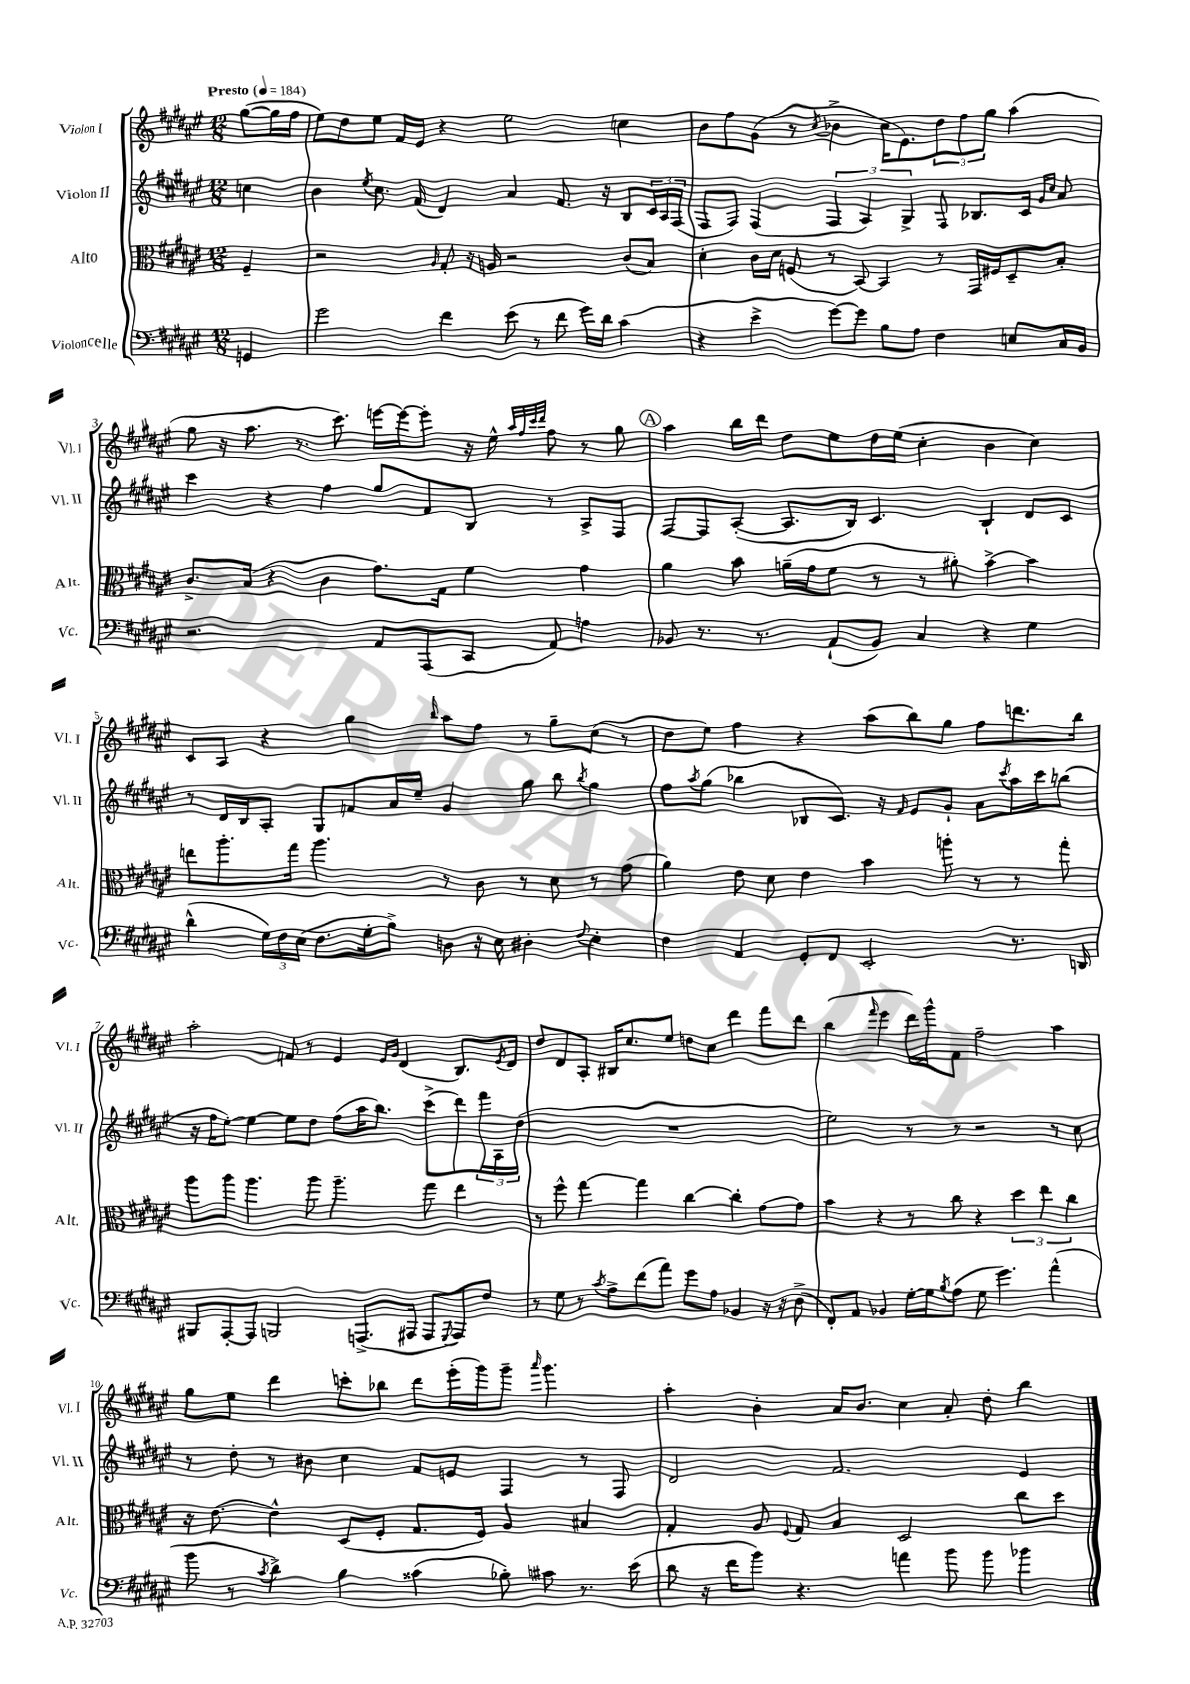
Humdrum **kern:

**kern	**kern	**kern	**kern
*part4	*part3	*part2	*part1
*staff4	*staff3	*staff2	*staff1
*I"Violoncelle	*I"Alto	*I"Violon II	*I"Violon I
*I'Vc.	*I'Alt.	*I'Vl. II	*I'Vl. I
*clefF4	*clefC3	*clefG2	*clefG2
*k[f#c#g#d#a#e#]	*k[f#c#g#d#a#e#]	*k[f#c#g#d#a#e#]	*k[f#c#g#d#a#e#]
*M12/8	*M12/8	*M12/8	*M12/8
*MM184	*MM184	*MM184	*MM184
=	=	=	=
!	!	!	!LO:TX:a:B:t=Presto
4GGn/	4F#~/	4ccn\	([8gg#\L
.	.	.	16gg#\L]
.	.	.	16ff#\JJ
=1	=1	=1	=1
2g#\	2r	4b\	8ee#\L)
.	.	.	8dd#\
.	.	8qee#/	.
.	.	8.cc#\	8ee#\J
.	.	.	16f#/LL
.	.	(16f#/	16e#/JJ
.	16qqA#/	.	.
4f#\	8G#'/	4d#/)	4r
.	16r	.	.
.	16An/	.	.
(8e#\	2r	4a#/	2ee#\
8r	.	.	.
8f#\	.	8.f#/	.
16g#\LL)	.	.	.
16d#\JJ	.	16r	.
(4c#\	(8c#/L	8B/L	4ccn\
.	8B/J)	24c#/L	.
.	.	24A#/	.
.	.	(24F#/JJ	.
=2	=2	=2	=2
4r	4d#'\	8F#/L	8b\L
.	.	8F#/J)	8ff#\
4e#^\	16c#\LL	(4F#/	(8g#\J
.	16d#\JJ	.	.
.	(8Fn/	.	8r
.	.	.	8qcc#/
[8g#\L)	8r	6F#/	4b-X^\
8g#\J]	[8BB/)	.	.
.	.	6A#/)	.
8B\L	4BB/]	.	16cc#\KL
.	.	.	8.e#\)
.	.	6G#^/	.
8A#\J	.	.	.
4F#\	8r	8F#/	12dd#\
.	.	.	12ff#\
.	16GG#/LL	8.B-X/L	.
.	.	.	12gg#\J
.	16F#X/J	.	.
8En/L	8D#~/	.	(4aa#\
.	.	16c#/Jk	.
.	.	16qqg#/LL	.
.	.	16qqcc#/JJ	.
16C#/L	8B'/J	8a#/	.
16BB/JJ	.	.	.
!!LO:LB:g=z
=3	=3	=3	=3
2.r	8.c#^/L	4ccc#\	8gg#\
.	.	.	16r
.	(16B/Jk	.	8.aa#\
.	4r	4r	.
.	.	.	8.r
.	4c#\	4ff#\	.
.	.	.	8.ccc#\)
8AA#/L	8.g#\L)	8gg#/L	[16eeen\LL
.	.	.	16eee\J_
(8AAA#/	.	8f#/	8eee'\J]
.	16G#\Jk	.	.
8CC#/J	4f#\	8B/J	16r
.	.	.	16ee#^^\
.	.	.	32qqaa#/LLL
.	.	.	32qqff#/
.	.	.	32qqccc#/
.	.	.	32qqddd#/JJJ
8AA#/)	.	8r	8ff#\
4An\	4g#\	8A#^/L	8r
.	.	8F#/J	8gg#\
!!LO:REH:place=s1:t=A
=4	=4	=4	=4
8BB-X/	4a#\	[8F#/L	4aa#\
8.r	.	8F#/]	.
.	8b\	([8A#'/J	16bb\LL
8.r	.	.	16ddd#\JJ
.	(16an~\LL	8.A#/L]	8dd#\L
.	16g#\J	.	.
(8AA#`/L	8f#\J	.	8ee#\
.	.	16B/Jk)	.
8BB-/J)	8r	4.c#/	16dd#\L
.	.	.	(16ee#\JJ
4C#/	8r	.	4cc#'\
.	8a#X'\)	.	.
4r	[4b^\	4B`/	4b\
4G#\	4b\]	8d#/L	4cc#\)
.	.	8c#/J	.
!!LO:LB:g=z
=5	=5	=5	=5
(4d#^^\	8een\L	8r	8c#/L
.	8.aa#'\	16d#/LL	8A#/J
.	.	16B/J	.
24G#\LL)	.	8A#'/J	4r
24F#\	.	.	.
.	16gg#\Jk	.	.
(24E#\JJ	.	.	.
8.F#\L	4.aa#\	8G#/L	.
.	.	8fn/	4gg#\
16G#'\k	.	.	.
8B^\J)	.	16a#/L	.
.	.	16ee#~/JJ	.
.	.	.	16qqbb/
8Dn\	8r	4g#/	8aa#\L
16r	8c#\	.	8ff#\J
16E#\	.	.	.
4D#X'\	8r	8gg#\	8r
.	8d#\	8bb\	8gg#~\L
8qqF#/	.	8qbb/	.
4E#'\	8r	4gg#\	(8cc#\J
.	(8g#\	.	8r
=6	=6	=6	=6
4F#\	4a#\)	8ff#\L	8dd#\L
.	.	8qaa#/	.
.	.	(8gg#\J	8ee#\J)
4AA#/	8e#\	4bb-X\	4ff#\
.	8d#\	.	.
8GG#'/L	4e#\	8B-X/L	4r
8FF#/J	.	8.c#/J)	.
2EE#'/	4b\	.	(8aa#\L
.	.	16r	.
.	.	16qqf#/	.
.	.	8e#/L	8bb\)
.	8aan'\	8g#`/J	8gg#\J
.	8r	8a#\L	8ff#\L
.	.	8qccc#/	.
8.r	8r	16aa#\L	8.dddn\
.	.	16ccc#\J	.
.	8gg#'\	(8bbn\J	.
16DDn/	.	.	16bb\Jk
!!LO:LB:g=z
=7	=7	=7	=7
8BBB#X/L	8aa#\L	16r	2aa#'\
.	.	16ff#\KL	.
[8AAA#'/	8aa#\J	[8ee#'\J)	.
8AAA#/J]	4.aa#\	4ee#\_	.
2BBBn/	.	.	.
.	.	8ee#\L]	8fn/
.	8aa#\	8dd#\J	8r
.	4.aa#~\	(8ff#\L	4e#/
(8.AAAn^/L	.	16aa#\K	.
.	.	8.bb\J)	.
.	.	.	16qqe#/LL
.	.	.	16qqg#/JJ
.	.	.	(4d#/
16AAA#X/Jk	.	.	.
8AAA#/L	8gg#\	(8ccc#^\L	.
8qqGGG#/	.	.	.
8AAA#/)	4ee#\	8ddd#\)	8.B/L)
8F#/J	.	24fff#\L	.
.	.	24A#\	.
.	.	.	8qe#/
.	.	.	16d#/Jk
.	.	(24dd#\JJ	.
=8	=8	=8	=8
8r	8r	1.r	8dd#/L
8G#\	8ff#^^\	.	8d#/
8r	[4gg#\	.	8A#'/J
8qc#/	.	.	.
8A#^\L	.	.	16B#X/KL
.	.	.	8.cc#/
(8f#\	4gg#\]	.	.
8a#\J)	.	.	8ee#/J
8g#\L	[4cc#\	.	8ddn\L
8A#\J	.	.	8cc#\J
4BB-X/	4cc#'\]	.	4ddd#\
16r	[8g#\L	.	8fff#\L
16r	.	.	.
(8D#^\	8g#\J]	.	8ddd#\J
=9	=9	=9	=9
8FF#'/L)	4b\	2ee#\)	(4bb\
8AA#/J	.	.	.
.	.	.	16qqfff#/
4BB-X/	4r	.	4eee#\
[16G#'\LL	8r	8r	16ddd#\LL)
16G#\J]	.	.	16ggg#^^\J
8qB/	.	.	.
(8A#\J	8cc#\	8r	8f#\J
8G#\	4r	2r	2ff#~\
4.g#\)	.	.	.
.	6dd#\	.	.
.	6ee#\	.	.
(4a#^^\	.	8r	4aa#\
.	6cc#\	.	.
.	.	8cc#\	.
!!LO:LB:g=z
=10	=10	=10	=10
8b\	16r	8r	8gg#\L
.	[8.e#\	.	.
8r	.	8dd#'\	8ee#\J
8qc#/	.	.	.
4d#^\)	4e#^^\]	8r	4ddd#\
.	.	8b#X\	.
4B\	(8D#/L	4cc#\	8cccn'\L
.	8F#'/J	.	8bb-X\J
(4c##X\	8.G#/L	8f#/L	8ddd#\L
.	.	8en/J	(16eee#'\L
.	16F#/Jk)	.	16ggg#\J)
8B-X'\)	4A#/	4F#/	8ggg#~\J
.	.	.	16qqaaa#/
8c#X\	.	.	4.ggg#\
8.r	4B#X/	8r	.
.	.	8F#/	.
(16e#\	.	.	.
=11	=11	=11	=11
8d#\	4G#'/	2d#/	4aa#'\
16r	.	.	.
16f#\KL	.	.	.
8b\J)	8A#/	.	4b'\
.	8qqF#/	.	.
4.r	8G#/	.	.
.	4B/	2.f#/	16a#/KL
.	.	.	8.b/J
4an\	2D#/	.	4cc#\
8b\	.	.	8a#'/
8b\	.	.	8dd#'\
4b-X\	8cc#\L	4e#/	4bb\
.	8dd#\J	.	.
==	==	==	==
*-	*-	*-	*-
